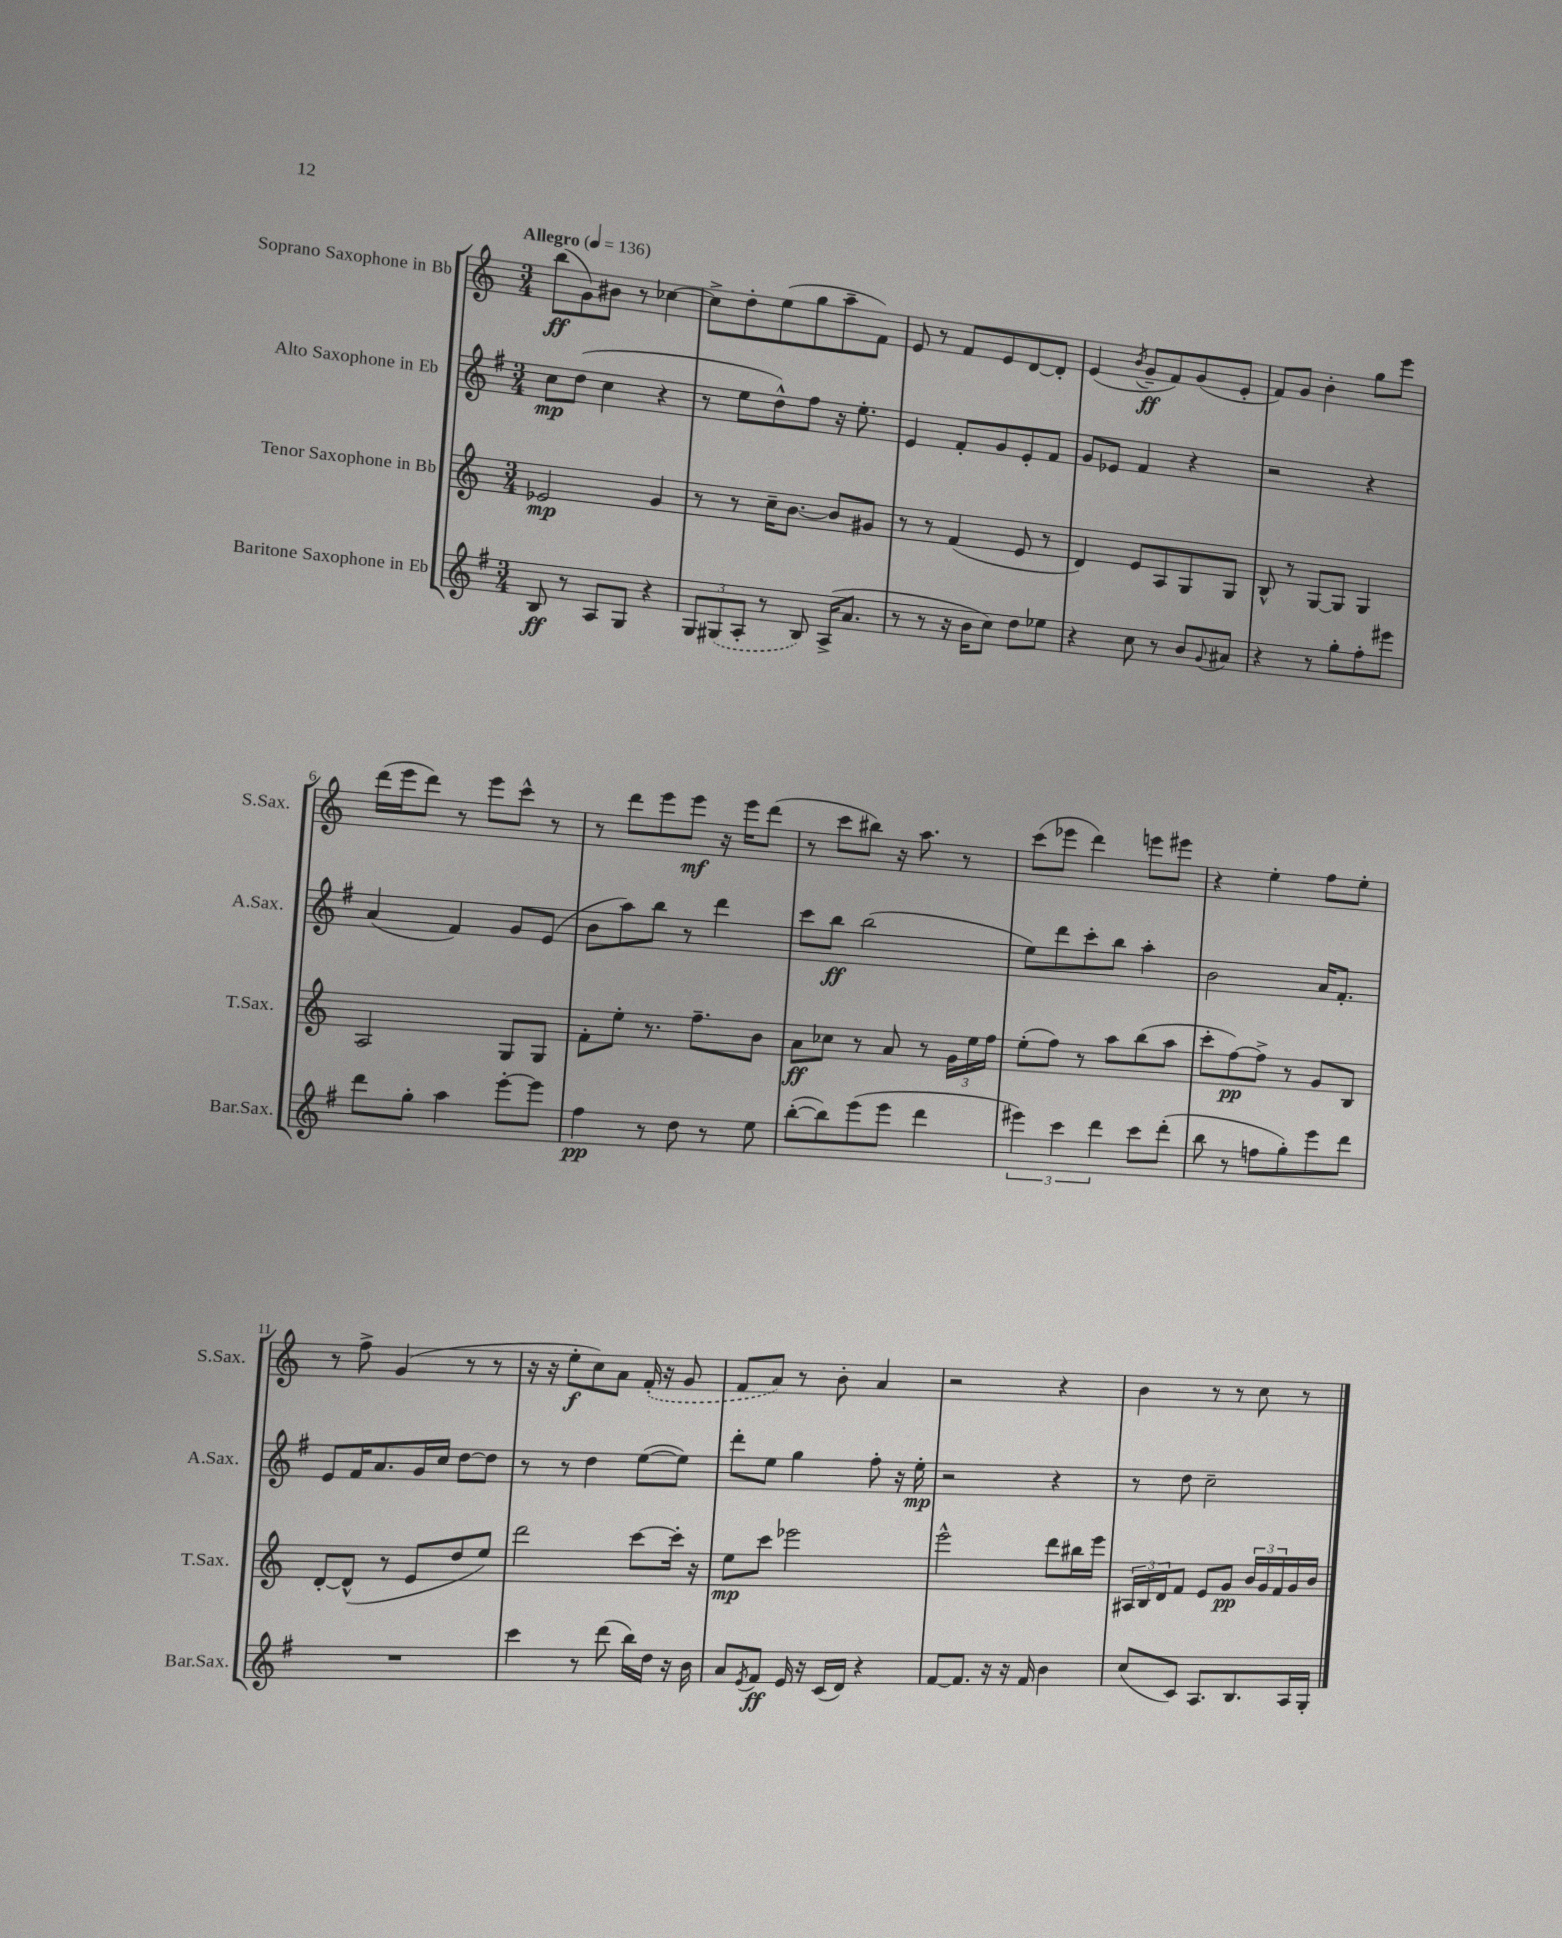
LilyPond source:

<<
\new StaffGroup <<
\new Staff = "s0" \with { instrumentName = "Soprano Saxophone in Bb" shortInstrumentName = "S.Sax." } {
    \clef treble \key c \major \numericTimeSignature \time 3/4 \tempo "Allegro" 4 = 136
    b''8\ff( g'8) bis'8 r8 ces''4~ |
    ces''8-> d''8-. e''8( g''8 a''8-- f'8) |
    e'8 r8 f'8 e'8 d'8~ d'8-. |
    e'4( \acciaccatura { b'8 } g'8--\ff f'8) g'8( e'8-. |
    f'8) g'8 b'4-. g''8 e'''8 |
    d'''16( e'''16 d'''8) r8 e'''8 c'''8-^ r8 |
    r8 d'''8 e'''8 e'''8\mf r16 e'''16 d'''8( |
    r8 c'''8 bis''8) r16 a''8. r8 |
    c'''8( ees'''8 d'''4) e'''8 eis'''8 |
    r4 e''4-. f''8 e''8-. |
    r8 f''8-> g'4( r8 r8 |
    r16 r16 e''8-.\f c''8) a'8 \once \slurDashed f'16-.( r16 g'8 |
    f'8 a'8) r8 b'8-. a'4 |
    r2 r4 |
    b'4 r8 r8 c''8 r8 \bar "|." |
}
\new Staff = "s1" \with { instrumentName = "Alto Saxophone in Eb" shortInstrumentName = "A.Sax." } {
    \clef treble \key g \major \numericTimeSignature \time 3/4
    c''8\mp d''8( c''4 r4 |
    r8 e''8 d''8-^) fis''8 r16 e''8.-. |
    e'4 fis'8-. g'8 e'8-. fis'8 |
    g'8 ees'8 fis'4 r4 |
    r2 r4 |
    a'4( fis'4) g'8 e'8( |
    b'8 a''8) b''8 r8 d'''4 |
    c'''8 b''8\ff b''2( |
    e''8) d'''8 c'''8-. b''8 a''4-. |
    b'2 a'16 fis'8.-. |
    e'8 fis'16 a'8. g'16 c''16 d''8~ d''8 |
    r8 r8 d''4 e''8~( e''8) |
    d'''8-. e''8 g''4 fis''8-. r16 e''16-.\mp |
    r2 r4 |
    r8 d''8 c''2-- \bar "|." |
}
\new Staff = "s2" \with { instrumentName = "Tenor Saxophone in Bb" shortInstrumentName = "T.Sax." } {
    \clef treble \key c \major \numericTimeSignature \time 3/4
    ees'2\mp g'4 |
    r8 r8 c''16-- b'8.~ b'8 gis'8 |
    r8 r8 f'4( e'8 r8 |
    d'4) e'8 a8 g8 g8 |
    b8-^ r8 g8~ g8 g4 |
    a2 g8 g8 |
    f'8-. e''8-. r8. f''8.-- b'8 |
    a'8\ff ces''8 r8 a'8 r8 \tuplet 3/2 { g'16 e''16 f''16 } |
    e''8-.( f''8) r8 a''8 b''8( a''8 |
    c'''8-. f''8~\pp) f''8-> r8 g'8 b8 |
    d'8~-. d'8-^( r8 e'8 d''8 e''8) |
    d'''2 c'''8~ c'''16-. r16 |
    e''8\mp c'''8 ees'''2 |
    e'''2-^ d'''8 bis''16 e'''16 |
    \tuplet 3/2 { ais16 b16 d'16 } f'8 e'8 g'8\pp \tuplet 3/2 { b'16 g'16 f'16 } g'16 b'16 \bar "|." |
}
\new Staff = "s3" \with { instrumentName = "Baritone Saxophone in Eb" shortInstrumentName = "Bar.Sax." } {
    \clef treble \key g \major \numericTimeSignature \time 3/4
    b8\ff r8 a8 g8 r4 |
    \tuplet 3/2 { g8 \once \slurDashed gis8( a8-. } r8 b8) a16->( a'8. |
    r8 r8 r16 b'16 c''8) d''8 ees''8 |
    r4 c''8 r8 b'8 \appoggiatura { g'8 } ais'8 |
    r4 r8 g''8-. fis''8-. eis'''8 |
    d'''8 g''8-. a''4 e'''8~-. e'''8 |
    fis''4\pp r8 d''8 r8 e''8 |
    b''8~-.( b''8) e'''8( e'''8 d'''4 |
    \tuplet 3/2 { eis'''4) c'''4 d'''4 } c'''8 d'''8-.( |
    b''8 r8 f''8 g''8-.) e'''8 d'''8 |
    R2. |
    c'''4 r8 d'''8( b''16) d''16 r16 b'16 |
    a'8 \acciaccatura { e'8 } fis'8\ff e'16 r16 c'16( d'16) r4 |
    fis'8~ fis'8. r16 r16 fis'16 b'4 |
    c''8( c'8) a8. b8. a16 g16-. \bar "|." |
}
>>
>>
